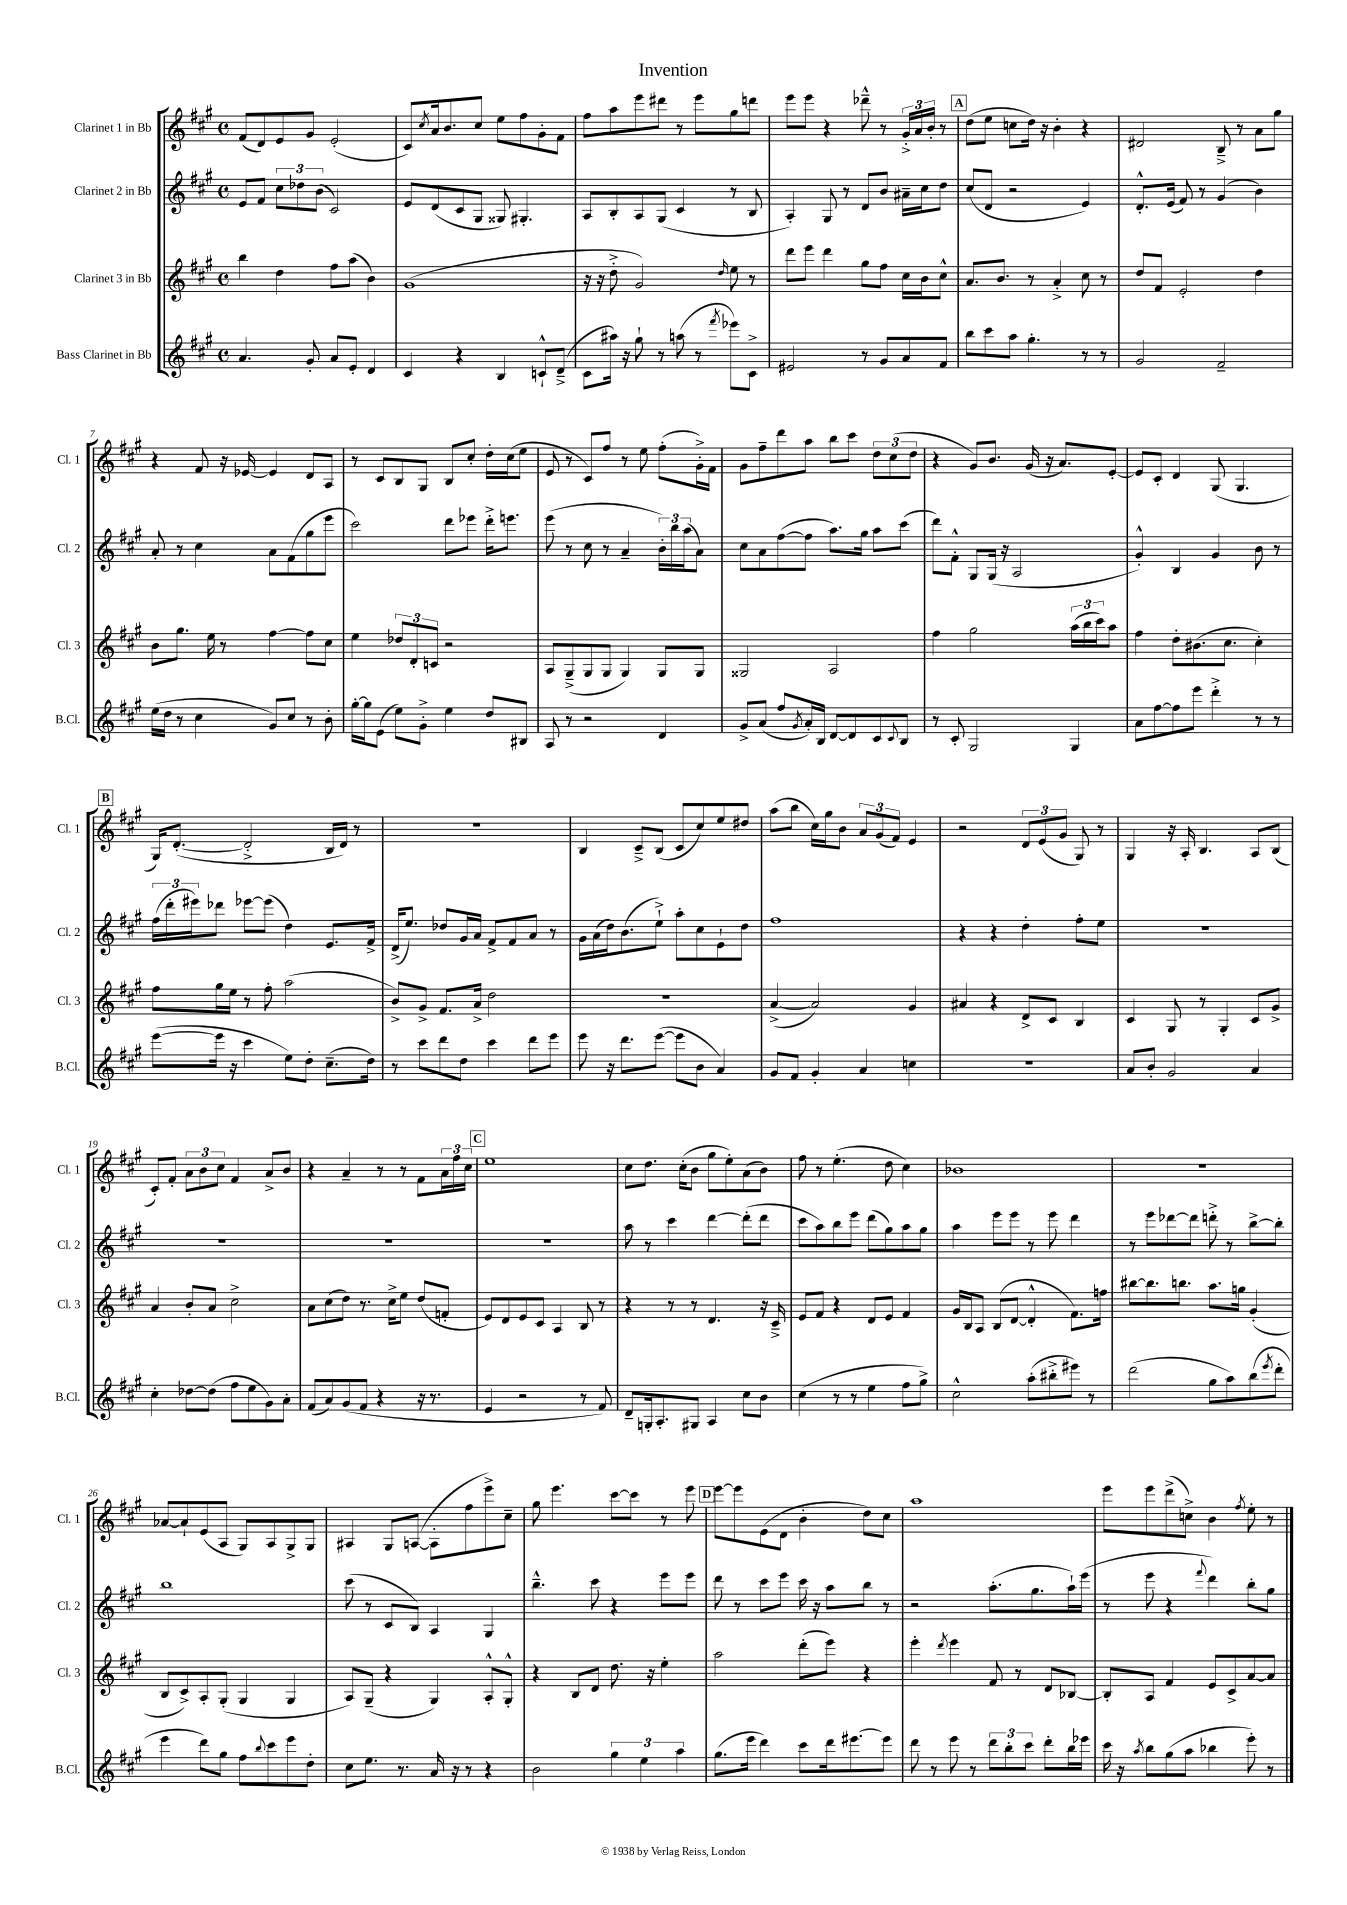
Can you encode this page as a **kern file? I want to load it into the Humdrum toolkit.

**kern	**kern	**kern	**kern
*part4	*part3	*part2	*part1
*staff4	*staff3	*staff2	*staff1
*I"Bass Clarinet in Bb	*I"Clarinet 3 in Bb	*I"Clarinet 2 in Bb	*I"Clarinet 1 in Bb
*I'B.Cl.	*I'Cl. 3	*I'Cl. 2	*I'Cl. 1
*clefG2	*clefG2	*clefG2	*clefG2
*k[f#c#g#]	*k[f#c#g#]	*k[f#c#g#]	*k[f#c#g#]
*M4/4	*M4/4	*M4/4	*M4/4
*met(c)	*met(c)	*met(c)	*met(c)
=1	=1	=1	=1
4.a/	4bb\	8e/L	(8f#/L
.	.	8f#/J	8d/)
.	4dd\	12cc#\L	8e/
.	.	12dd-X\	.
8g#'/	.	.	8g#/J
.	.	(12b\J	.
8a/L	8ff#\L	2c#/)	(2e'/
8e'/J	(8aa\J	.	.
4d/	4b\)	.	.
=2	=2	=2	=2
4c#/	(1g#	8e/L	8c#/L)
.	.	.	8qcc#/
.	.	(8d/	16a/k
.	.	.	8.b/
4r	.	8c#/	.
.	.	8G#/J	8cc#/J
4B/	.	8G##X/)	8ee\L
.	.	4.G#X'/	8ff#\
8cn`^^/L	.	.	8g#'\
(8d~^/J	.	.	8f#\J
=3	=3	=3	=3
8c#\L	16r	8A/L	8ff#\L
.	16r	.	.
16aa#X\Jk)	8dd'^\	8B'/	8aa\
16r	.	.	.
8gg#`\	2g#/)	8A/	8eee\
8r	.	(8G#/J	8ddd#X\J
(8aan\	.	4c#/	8r
8r	.	.	8eee\L
8qfff#/	16qqdd/	.	.
8eee-X\L)	8ee\	8r	8gg#\
8c#^\J	8r	8B/	8dddn\J
=4	=4	=4	=4
2e#X/	8ddd\L	4A'/)	8eee\L
.	8eee\J	.	8eee\J
.	4ddd\	8G#/	4r
.	.	8r	.
8r	8gg#\L	8d/L	8ddd-X~^^\
8g#/L	8ff#\J	8b/J	8r
8a/	16cc#\LL	16a#X~\LL	24g#'^/LL
.	.	.	24a/
.	16b\J	16cc#\J	.
.	.	.	24b'/JJ
8f#/J	8cc#^^\J	8dd\J	8r
!!LO:REH:place=s1:t=A
=5	=5	=5	=5
8bb\L	8.a/L	(8cc#/L	(8dd\L
8ccc#\	.	8d/J	8ee\J
.	8.b/J	.	.
8aa\J	.	2r	8ccn\L
4.gg#'\	8r	.	16dd\Jk)
.	.	.	16r
.	4a'^/	.	4b'\
8r	8cc#\	4e/)	4r
8r	8r	.	.
=6	=6	=6	=6
2g#/	8dd/L	8.d'^^/L	2d#X/
.	8f#/J	.	.
.	.	(16e/Jk	.
.	2e'/	8f#/)	.
.	.	8r	.
2f#~/	.	(4g#/	8B~^/
.	.	.	8r
.	4dd\	4b\)	8a\L
.	.	.	8gg#\J
!!LO:LB:g=z
=7	=7	=7	=7
(16ee\LL	8b\L	8a'/	4r
16dd\JJ	.	.	.
8r	8.gg#\J	8r	.
4cc#\	.	4cc#\	8f#/
.	16ee\	.	.
.	8r	.	16r
.	.	.	[16e-X/
8g#/L)	[4ff#\	8a\L	4e-/]
8cc#/J	.	(8f#\	.
8r	8ff#\L]	8gg#\	8d/L
8b'\	8cc#\J	8eee\J	8A/J
=8	=8	=8	=8
[16gg#'\LL	4ee\	2ccc#\)	8r
16gg#\J]	.	.	.
(8e\J	.	.	8c#/L
8ee\L)	12dd-X/L	.	8B/
.	12d'/	.	.
8g#'^\J	.	.	8G#/J
.	12cn/J	.	.
4ee\	2r	8ddd\L	8B/L
.	.	8eee-X\J	8cc#'/J
8dd/L	.	16ddd'^\KL	16dd'\LL
.	.	8.eeen\J	(16cc#\J
8B#X/J	.	.	8ee\J
=9	=9	=9	=9
8A/	8A/L	(8eee\	8e/
8r	(8G#~^/	8r	8r
2r	8G#/	8cc#\	8c#/L)
.	8G#/J	8r	8ff#/J
.	4G#/)	4a~/	8r
.	.	.	8ee\
4d/	8G#/L	24b'\LL)	(8ff#'\L
.	.	24bb\	.
.	.	(24aa\J	.
.	8G#/J	8a\J)	16g#'^\L)
.	.	.	16f#\JJ
=10	=10	=10	=10
8g#^/L	2G##X/	8cc#\L	8g#\L
(8a/J	.	8a\	8ff#~\
8ff#/L	.	([8ff#\	8ddd\
8qg#/	.	.	.
16a'/L)	.	8ff#\J]	8aa\J
16B/JJ	.	.	.
[8d/L	2A/	8.aa\L)	8bb\L
8d/]	.	.	8ccc#\J
.	.	16gg#\Jk	.
8c#/	.	8aa\L	12dd\L
.	.	.	(12cc#\
8qqc#/	.	.	.
8B/J	.	(8ccc#\J	.
.	.	.	12dd\J
=11	=11	=11	=11
8r	4ff#\	8ddd\L)	4r
8c#'/	.	8f#'^^\J	.
2G#/	2gg#\	8G#/L	8g#/L)
.	.	(16G#/Jk	8.b/J
.	.	16r	.
.	.	2A/	.
.	.	.	(16g#/
.	.	.	16r
.	.	.	8.a/L)
4G#/	(24aa\LL	.	.
.	24bb\	.	.
.	24ccc#\J)	.	.
.	8aa\J	.	[8e'/J
=12	=12	=12	=12
8a\L	4ff#\	4g#'^^/)	8e/L]
[8ff#\	.	.	8c#'/J
8ff#\]	8dd'\L	4B/	4d/
8eee\J	(8.b#X\	.	.
4ddd'^\	.	4g#/	(8G#/
.	8.cc#\J	.	.
.	.	.	4.G#/
8r	4cc#'\)	8b\	.
8r	.	8r	.
!!LO:LB:g=z
!!LO:REH:place=s1:t=B
=13	=13	=13	=13
([8eee\L	8ff#\L	(24ff#\LL	16G#/KL)
.	.	24ddd'\	.
.	.	.	([8.d'/J
.	.	24eee#X\J)	.
16eee\Jk]	16gg#\L	8ddd-X\J	.
16r	16ee\JJ	.	.
4ccc#\	8r	[8eee-X\L	2d'^/]
.	8ff#'\	(8eee-\J]	.
8ee\L)	(2aa\	4dd\)	.
8dd'\J	.	.	.
(8.cc#~\L	.	8.e/L	16B/LL
.	.	.	16d/JJ)
.	.	.	8r
16dd\Jk)	.	16f#^/Jk	.
=14	=14	=14	=14
8r	8b^/L)	(16d^/KL	1r
.	.	8.ee/J)	.
8ccc#\L	8g#^/J	.	.
8ddd\	8.f#/L	8dd-X/L	.
8dd\J	.	16g#/L	.
.	16a^/Jk	16a/JJ	.
4ccc#\	2dd\	8f#^/L	.
.	.	8f#/	.
8ddd\L	.	8a/J	.
8eee\J	.	8r	.
=15	=15	=15	=15
8eee\	1r	16g#\LL	4B/
.	.	(16a\	.
16r	.	16dd\J)	.
8.ddd\L	.	(8.b\	.
.	.	.	8c#~^/L
([8eee\J	.	8ee`^\J)	(8B/J
8eee\L]	.	8aa'\L	8c#/L
8b\J	.	8cc#\	8cc#/)
4a/)	.	8e`\	8ee/
.	.	8dd\J	8dd#X/J
=16	=16	=16	=16
8g#/L	([4a^/	1ff#	(8aa\L
8f#/J	.	.	8bb\J
4g#'/	2a/])	.	16cc#\LL)
.	.	.	16gg#\J
.	.	.	8b\J
4a/	.	.	12a/L
.	.	.	(12g#/
.	.	.	12f#/J)
4ccn\	4g#/	.	4e/
=17	=17	=17	=17
1r	4a#X/	4r	2r
.	4r	4r	.
.	8d^/L	4dd'\	12d/L
.	.	.	(12e/
.	8c#/J	.	.
.	.	.	12g#/J
.	4B/	8ff#'\L	8G#/)
.	.	8ee\J	8r
=18	=18	=18	=18
8a/L	4c#/	1r	4G#/
8b'/J	.	.	.
2g#/	8G#/	.	16r
.	.	.	16A'/
.	8r	.	4.B/
.	4G#'/	.	.
4a/	8c#/L	.	8A/L
.	8g#^/J	.	(8B/J
!!LO:LB:g=z
=19	=19	=19	=19
4cc#'\	4a/	1r	8c#'/L)
.	.	.	8f#'/J
[8dd-X\L	8b'/L	.	12a\L
.	.	.	12b\
(8dd-\J]	8a/J	.	.
.	.	.	12cc#\J
8ff#\L	2cc#^\	.	4f#/
8ee\	.	.	.
8g#\)	.	.	8a^/L
8a'\J	.	.	8b/J
=20	=20	=20	=20
(8f#/L	8a\L	1r	4r
8a/)	(8cc#\	.	.
(8g#/	8dd\J)	.	4a~/
8f#/J	8.r	.	.
4r	.	.	8r
.	16cc#^\KL	.	.
.	8ee\J	.	8r
16r	(8dd/L	.	8f#\L
8.r	.	.	.
.	8fn'/J	.	24a\L
.	.	.	24ff#\
.	.	.	24cc#\JJ
!!LO:REH:place=s1:t=C
=21	=21	=21	=21
4e/	8e/L)	1r	1ee
.	8d/	.	.
2r	8e/	.	.
.	8c#/J	.	.
.	4A/	.	.
8r	8B/	.	.
8f#/)	8r	.	.
=22	=22	=22	=22
8d~/L	4r	8aa\	8cc#\L
16Gn'/k	.	8r	8.dd\J
8.A'/	.	.	.
.	8r	4ccc#\	.
.	.	.	(16cc#'\KL
8G#X/J	8r	.	8b\J
4A/	4.d/	[4ddd\	8gg#\L
.	.	.	8ee'\)
8cc#\L	.	(8ddd'\L]	(8a\
8b\J	16r	8ddd\J	8b\J)
.	16c#~^/	.	.
=23	=23	=23	=23
(4cc#\	8e/L	8ccc#\L	8ff#\
.	8f#/J	8aa\)	8r
8r	4r	8bb\	(4.ee'\
8r	.	8eee\J	.
4ee\	8d/L	(8ddd\L	.
.	8e/J	8gg#\)	8dd\
8ff#\L	4f#/	8aa\	4cc#\)
8gg#^\J)	.	8gg#\J	.
=24	=24	=24	=24
2cc#^^\	16g#/LL	4aa\	1b-X
.	16B/J	.	.
.	8A/J	.	.
.	(8B/L	8eee\L	.
.	[8d/J	8eee\J	.
(8aa'\L	4d'^^/]	8r	.
8bb#X'^\	.	8eee\	.
8eee#X\J)	8.f#\L)	4ddd\	.
8r	.	.	.
.	16ffn\Jk	.	.
=25	=25	=25	=25
(2ddd\	[8bb#X\L	8r	1r
.	8.bb#\]	8eee\L	.
.	.	[8ddd-X\	.
.	8.bbn\J	.	.
.	.	8ddd-\J]	.
8gg#\L	8.aa\L	8dddn'^\	.
8aa\)	.	8r	.
.	16ggn\Jk	.	.
(8bb\	(4g#'/	[8bb^\L	.
8qeee/	.	.	.
8ddd'\J	.	8bb'\J]	.
!!LO:LB:g=z
=26	=26	=26	=26
4eee\	8B/L	1bb	[8a-X/L
.	8c#^/)	.	8a-`/]
8ddd\L)	8A'/	.	(8e/
8gg#\J	(8G#'/J	.	8A/J
8ff#\L	4G#/	.	8G#/L)
8qqbb/	.	.	.
8ccc#\	.	.	8A/
8eee\	4G#/	.	8G#^/
8dd'\J	.	.	8G#/J
=27	=27	=27	=27
8cc#\L	8A/L)	(8ccc#\	4A#X/
8.ee\J	(8G#~/J	8r	.
.	4r	8c#/L	8G#/L
8.r	.	.	.
.	.	8B/J)	([8An/J
16a/	4G#/)	4A/	8A'\L]
16r	.	.	.
8r	.	.	8ff#\
4r	8A'^^/L	4G#/	8eee^\)
.	8G#'^^/J	.	8cc#~\J
=28	=28	=28	=28
2b\	4r	4.bb~^^\	8gg#\
.	.	.	4.eee\
.	8B/L	.	.
.	8d/J	8ccc#\	.
6gg#\	8.dd\	4r	[8ccc#\L
.	.	.	8ccc#\J]
6ee\	.	.	.
.	16r	.	.
.	4ee'\	8eee\L	8r
6aa\	.	.	.
.	.	8eee\J	8eee\
!!LO:REH:place=s1:t=D
=29	=29	=29	=29
(8.gg#\L	2aa\	8ddd\	[8eee\L
.	.	8r	8eee\]
16eee\Jk	.	.	.
4ddd\)	.	8ccc#\L	(8e\
.	.	8eee\J	8d\J
8ccc#\L	(8ddd'\L	16ccc#\	4b'\
.	.	16r	.
16ddd\k	8eee\J)	8aa\L	.
[8.eee#X\	.	.	.
.	4r	8bb\J	8dd\L)
8eee#\J]	.	8r	8cc#\J
=30	=30	=30	=30
8ddd\	4eee'\	2r	1aa
8r	.	.	.
.	8qddd/	.	.
8eee\	4eee\	.	.
8r	.	.	.
12ddd\L	8f#/	(8.aa'\L	.
12bb'\	.	.	.
.	8r	.	.
12ccc#\J	.	.	.
.	.	8.gg#\	.
8ddd'\L	8d/L	.	.
16bb\L	[8B-X/J	16aa`\L)	.
16eee-X\JJ	.	(16eee\JJ	.
=31	=31	=31	=31
16ccc#\	8B-'/L]	8r	8eee\L
16r	.	.	.
8qaa/	.	.	.
8bb\L	8A/J	8eee\	8eee\
(8gg#\	4f#/	4r	(8ddd^\
8aa\J	.	.	8ccn^\J)
.	.	8qqfff#/	.
4bb-X\	8e/L	4ddd\)	4b\
.	8c#^/	.	.
.	.	.	8qff#/
8eee'\)	[8a/	8bb'\L	8ee'\
8r	8a/J]	8gg#\J	8r
==	==	==	==
*-	*-	*-	*-
